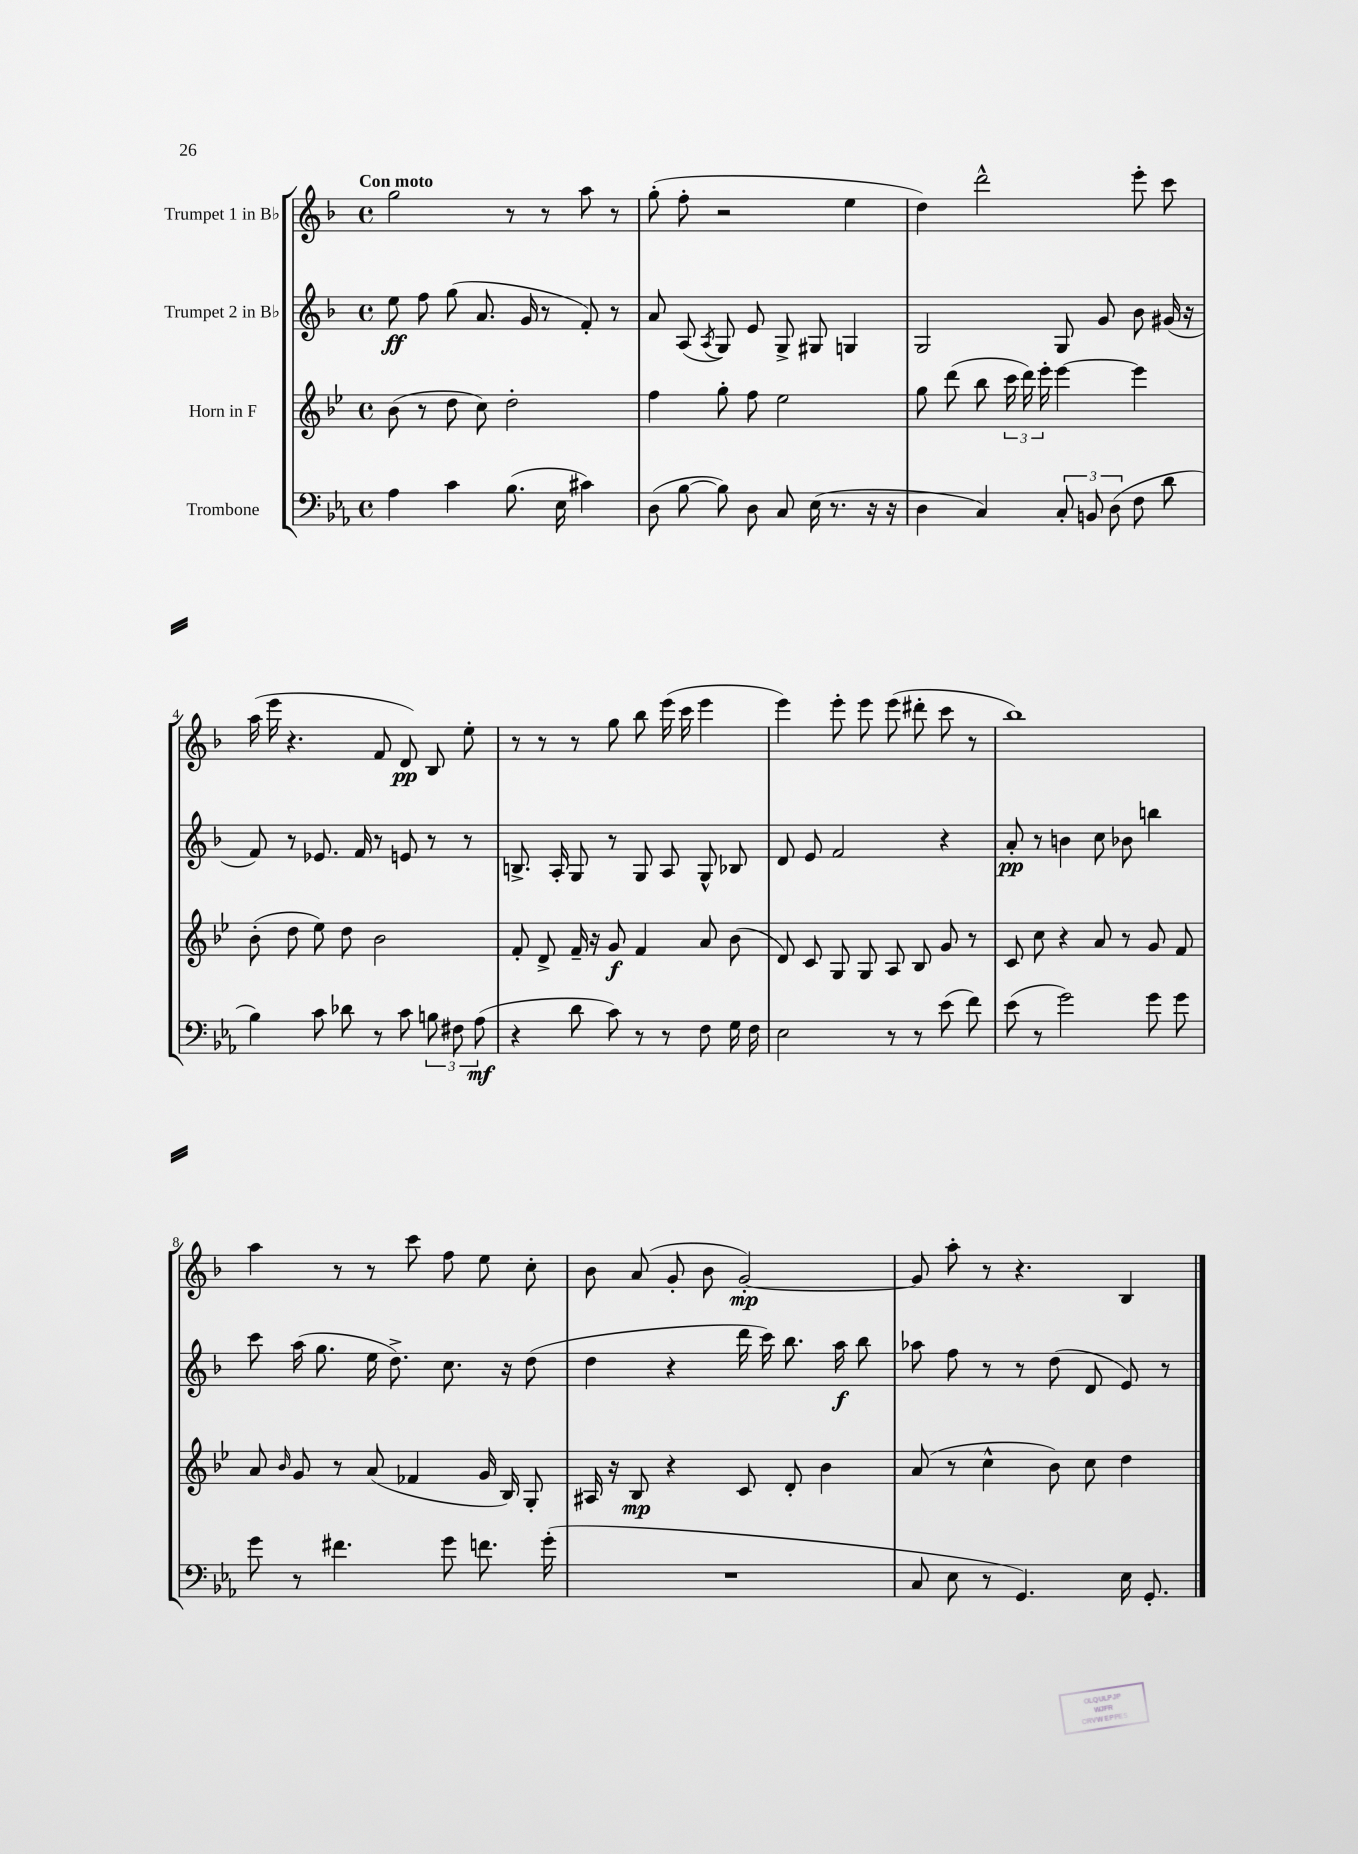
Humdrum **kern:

**kern	**dynam	**kern	**dynam	**kern	**dynam	**kern	**dynam
*part4	*part4	*part3	*part3	*part2	*part2	*part1	*part1
*staff4	*staff4	*staff3	*staff3	*staff2	*staff2	*staff1	*staff1
*I"Trombone	*	*I"Horn in F	*	*I"Trumpet 2 in B♭	*	*I"Trumpet 1 in B♭	*
*clefF4	*	*clefG2	*	*clefG2	*	*clefG2	*
*k[b-e-a-]	*	*k[b-e-]	*	*k[b-]	*	*k[b-]	*
*M4/4	*	*M4/4	*	*M4/4	*	*M4/4	*
*met(c)	*	*met(c)	*	*met(c)	*	*met(c)	*
=1	=1	=1	=1	=1	=1	=1	=1
!	!	!	!	!	!	!LO:TX:a:B:t=Con moto	!
4A-\	.	(8b-\	.	8ee\	ff	2gg\	.
.	.	8r	.	8ff\	.	.	.
4c\	.	8dd\	.	(8gg\	.	.	.
.	.	8cc\)	.	8.a/	.	.	.
(8.B-\	.	2dd'\	.	.	.	8r	.
.	.	.	.	16g/	.	.	.
.	.	.	.	8r	.	8r	.
16E-\	.	.	.	.	.	.	.
4c#X\)	.	.	.	8f'/)	.	8aa\	.
.	.	.	.	8r	.	8r	.
=2	=2	=2	=2	=2	=2	=2	=2
(8D\	.	4ff\	.	8a/	.	(8gg'\	.
[8B-\	.	.	.	(8A/	.	8ff'\	.
.	.	.	.	8qA/	.	.	.
8B-\])	.	8gg'\	.	8G/)	.	2r	.
8D\	.	8ff\	.	8e/	.	.	.
8C/	.	2ee-\	.	8G^/	.	.	.
(16E-\	.	.	.	8G#X/	.	.	.
8.r	.	.	.	.	.	.	.
.	.	.	.	4Gn/	.	4ee\	.
16r	.	.	.	.	.	.	.
16r	.	.	.	.	.	.	.
=3	=3	=3	=3	=3	=3	=3	=3
4D\	.	8gg\	.	2G/	.	4dd\)	.
.	.	(8ddd\	.	.	.	.	.
4C/)	.	8bb-\	.	.	.	2ddd^^\	.
.	.	24ccc\	.	.	.	.	.
.	.	24ddd\)	.	.	.	.	.
.	.	24eee-'\	.	.	.	.	.
12C'/	.	[4eee-\	.	8G/	.	.	.
12BBn/	.	.	.	.	.	.	.
.	.	.	.	8g/	.	.	.
(12D\	.	.	.	.	.	.	.
8F\	.	4eee-\]	.	8b-\	.	8eee'\	.
8d\	.	.	.	(16g#X/	.	8ccc\	.
.	.	.	.	16r	.	.	.
!!LO:LB:g=z
=4	=4	=4	=4	=4	=4	=4	=4
4B-\)	.	(8b-'\	.	8f/)	.	(16aa\	.
.	.	.	.	.	.	16eee\	.
.	.	8dd\	.	8r	.	4.r	.
8c\	.	8ee-\)	.	8.e-X/	.	.	.
8d-X\	.	8dd\	.	.	.	.	.
.	.	.	.	16f/	.	.	.
8r	.	2b-\	.	8r	.	8f/	.
8c\	.	.	.	8en/	.	8d/)	pp
12Bn\	.	.	.	8r	.	8B-/	.
12F#X\	.	.	.	.	.	.	.
.	.	.	.	8r	.	8ee'\	.
(12A-\	mf	.	.	.	.	.	.
=5	=5	=5	=5	=5	=5	=5	=5
4r	.	8f'/	.	8.Bn^/	.	8r	.
.	.	8d^/	.	.	.	8r	.
.	.	.	.	16A'/	.	.	.
8d\	.	16f~/	.	8G/	.	8r	.
.	.	16r	.	.	.	.	.
8c\)	.	8g/	f	8r	.	8gg\	.
8r	.	4f/	.	8G/	.	8bb-\	.
8r	.	.	.	8A/	.	(16eee\	.
.	.	.	.	.	.	16ccc\	.
8F\	.	8a/	.	8G^^/	.	4eee\	.
16G\	.	(8b-\	.	8B-X/	.	.	.
16F\	.	.	.	.	.	.	.
=6	=6	=6	=6	=6	=6	=6	=6
2E-\	.	8d/)	.	8d/	.	4eee\)	.
.	.	8c/	.	8e/	.	.	.
.	.	8G/	.	2f/	.	8eee'\	.
.	.	8G/	.	.	.	8eee\	.
8r	.	8A/	.	.	.	(8eee\	.
8r	.	8B-/	.	.	.	8ddd#X'\	.
(8e-\	.	8g/	.	4r	.	8ccc\	.
8f\)	.	8r	.	.	.	8r	.
=7	=7	=7	=7	=7	=7	=7	=7
(8e-\	.	8c/	.	8a'/	pp	1bb-)	.
8r	.	8cc\	.	8r	.	.	.
2g\)	.	4r	.	4bn\	.	.	.
.	.	8a/	.	8cc\	.	.	.
.	.	8r	.	8b-X\	.	.	.
8g\	.	8g/	.	4bbn\	.	.	.
8g\	.	8f/	.	.	.	.	.
!!LO:LB:g=z
=8	=8	=8	=8	=8	=8	=8	=8
8g\	.	8a/	.	8ccc\	.	4aa\	.
.	.	16qqb-/	.	.	.	.	.
8r	.	8g/	.	(16aa\	.	.	.
.	.	.	.	8.gg\	.	.	.
4.f#X\	.	8r	.	.	.	8r	.
.	.	(8a/	.	16ee\	.	8r	.
.	.	.	.	8.dd^\)	.	.	.
.	.	4f-X/	.	.	.	8ccc\	.
8g\	.	.	.	8.cc\	.	8ff\	.
8.fn\	.	16g/	.	.	.	8ee\	.
.	.	16B-/)	.	16r	.	.	.
.	.	8G'/	.	(8dd\	.	8cc'\	.
(16g'\	.	.	.	.	.	.	.
=9	=9	=9	=9	=9	=9	=9	=9
1r	.	16A#X/	.	4dd\	.	8b-\	.
.	.	16r	.	.	.	.	.
.	.	8B-/	mp	.	.	(8a/	.
.	.	4r	.	4r	.	8g'/	.
.	.	.	.	.	.	8b-\	.
.	.	8c/	.	16ddd\	.	[2g'/)	mp
.	.	.	.	16ccc\)	.	.	.
.	.	8d'/	.	8.bb-\	.	.	.
.	.	4b-\	.	.	.	.	.
.	.	.	.	16aa\	f	.	.
.	.	.	.	8bb-\	.	.	.
=10	=10	=10	=10	=10	=10	=10	=10
8C/	.	(8a/	.	8aa-X\	.	8g/]	.
8E-\	.	8r	.	8ff\	.	8aa'\	.
8r	.	4cc^^\	.	8r	.	8r	.
4.GG/)	.	.	.	8r	.	4.r	.
.	.	8b-\)	.	(8dd\	.	.	.
.	.	8cc\	.	8d/	.	.	.
16E-\	.	4dd\	.	8e/)	.	4B-/	.
8.GG'/	.	.	.	.	.	.	.
.	.	.	.	8r	.	.	.
==	==	==	==	==	==	==	==
*-	*-	*-	*-	*-	*-	*-	*-
